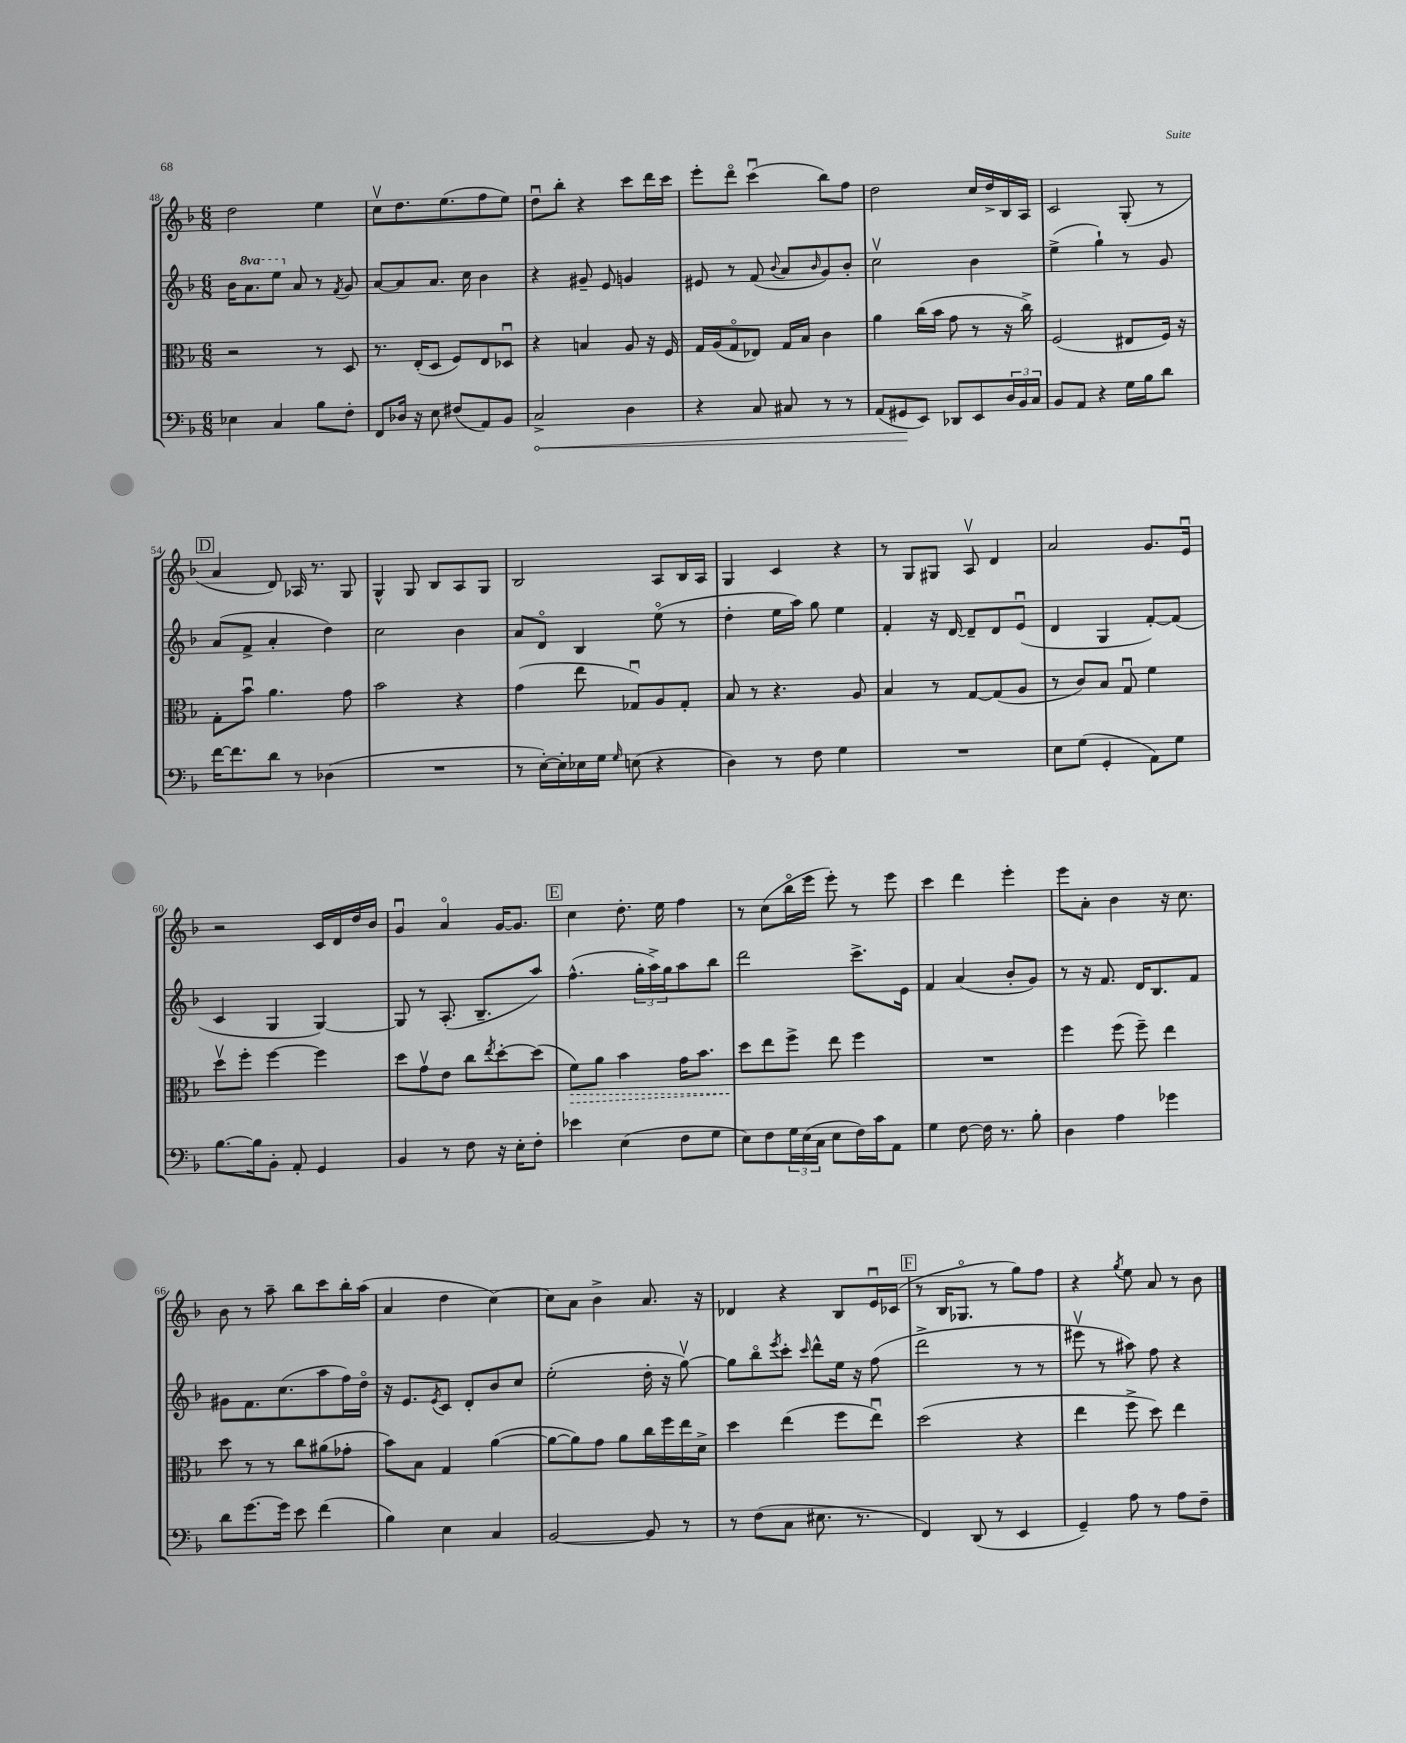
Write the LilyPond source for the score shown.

<<
\new StaffGroup <<
\new Staff = "s0" {
    \clef treble \key f \major \numericTimeSignature \time 6/8
    d''2 e''4 |
    c''8\upbow d''8. e''8.( f''8 e''8) |
    d''8\downbow bes''8-. r4 c'''8 d'''16 c'''16 |
    e'''8-. d'''8\flageolet c'''4\downbow( bes''8) f''8 |
    d''2 c''16 d''16-> bes16 a16 |
    c'2 g8-.( r8 |
    \mark \markup { \box "D" } a'4 d'8) aes16 r8. g8 |
    g4-^ g8 bes8 a8 g8 |
    bes2 a8 bes16 a16 |
    g4 c'4 r4 |
    r8 g8 gis8 a8\upbow d'4 |
    a'2 g'8. e'16\downbow |
    r2 c'16 d'16 d''16 bes'16 |
    g'4\downbow a'4\flageolet g'16~ g'8. |
    \mark \markup { \box "E" } c''4 d''8.-. e''16 f''4 |
    r8 c''8( bes''16\flageolet e'''16 e'''8-.) r8 e'''8 |
    c'''4 d'''4 e'''4-. |
    e'''8 a'8-. bes'4 r16 c''8. |
    bes'8 r8 a''8-- bes''8 c'''8 bes''16-. a''16( |
    a'4 d''4 c''4~) |
    c''8 a'8 bes'4-> a'8. r16 |
    des'4 r4 bes8 e'16\downbow ces'16( |
    \mark \markup { \box "F" } r8 bes16 ges8.\flageolet r8 g''8) f''8 |
    r4 \acciaccatura { g''8 } e''8 a'8 r8 bes'8 \bar "|." |
}
\new Staff = "s1" {
    \clef treble \key f \major \numericTimeSignature \time 6/8 \set Staff.ottavationMarkups = #ottavation-simple-ordinals
    bes'16 \ottava #1 a''8. e'''8 \ottava #0 a'8 r8 \acciaccatura { f'8 } g'8 |
    a'8~ a'8 a'8. c''16 bes'4 |
    r4 gis'8-- e'8 g'4 |
    eis'8 r8 f'8( \appoggiatura { bes'8 } a'8 \grace { bes'16 } g'8) bes'8-. |
    c''2\upbow bes'4 |
    e''4->( g''4-!) r8 g'8 |
    \mark \markup { \box "D" } a'8( f'8-> a'4-. d''4) |
    c''2 bes'4 |
    a'8 d'8\flageolet bes4 e''8\flageolet( r8 |
    d''4-. e''16 a''16) g''8 e''4 |
    f'4-. r16 d'16~ d'8-- d'8 e'8\downbow( |
    d'4 g4 f'8~-.) f'8( |
    c'4 g4 g4~) |
    g8 r8 a8.-.( bes8.-- a''8) |
    \mark \markup { \box "E" } f''4.-^( \tuplet 3/2 { g''16-. a''16->) g''16 } a''8 bes''8 |
    d'''2 c'''8.-> e'16 |
    f'4 a'4( bes'8-. g'8) |
    r8 r16 f'8. d'16 bes8. f'8 |
    gis'8 f'8. c''8.( a''8 f''16) d''16\flageolet |
    r16 e'8. \acciaccatura { e'8 } c'8 d'8-. bes'8 c''8 |
    e''2-.( d''16-. r16 g''8~\upbow) |
    g''8 bes''8\flageolet \acciaccatura { e'''8 } c'''8-. \grace { c'''16 } d'''8-^ e''16 r16 f''8( |
    \mark \markup { \box "F" } d'''2-> r8 r8 |
    eis'''8\upbow r8 ais''8) f''8 r4 \bar "|." |
}
\new Staff = "s2" {
    \clef alto \key f \major \numericTimeSignature \time 6/8
    r2 r8 d8 |
    r8. e16-.( d8 f8) e8 des8\downbow |
    r4 b4 a8 r16 f16 |
    g16 a16( g8\flageolet ees8) g16 bes16 c'4 |
    a'4 c''16( bes'16 g'8 r8 r16 c''16->) |
    f2( eis8 f16) r16 |
    \mark \markup { \box "D" } g8-. bes'8\downbow a'4. g'8 |
    bes'2 r4 |
    g'4( e''8 ges8\downbow) a8 ges8-. |
    bes8 r8 r4. a8 |
    bes4 r8 g8~ g8( a8 |
    r8 c'8) bes8 g8\downbow f'4 |
    d''8\upbow f''8-. f''4~ f''4 |
    d''8 g'8\upbow e'8 c''8 \acciaccatura { e''8 } d''8~-. d''8( |
    \mark \markup { \box "E" } \once \override Hairpin.style = #'dashed-line f'8\>) a'8 bes'4 g'16 bes'8. |
    d''8\! e''8 f''8-> e''8 f''4 |
    R2. |
    f''4 f''8( f''8--) e''4 |
    d''8 r8 r8 c''8 ais'8( ges'8-. |
    bes'8) bes8 g4 a'4~( |
    a'8~ a'8) g'8 a'8 c''16 f''16 e''16 d'16-> |
    d''4 e''4( f''8 e''8\downbow) |
    \mark \markup { \box "F" } d''2( r4 |
    e''4 f''8-> d''8) e''4 \bar "|." |
}
\new Staff = "s3" {
    \clef bass \key f \major \numericTimeSignature \time 6/8
    ees4 c4 bes8 f8-. |
    f,8 des16 r16 e8 fis8( a,8) bes,8 |
    \once \override Hairpin.circled-tip = ##t c2->\< d4 |
    r4 c8 cis8 r8 r8 |
    a,8( gis,8\! e,8) des,8 e,8 \tuplet 3/2 { d16 bes,16 c16 } |
    bes,8 a,8 r4 g16 bes16 d'8 |
    \mark \markup { \box "D" } f'16~ f'8. d'8 r8 des4( |
    R2. |
    r8 e16~-.) e16-. ees16 g16 \grace { g16 } e8( r4 |
    d4) r8 f8 g4 |
    R2. |
    e8 g8( g,4-. a,8) g8 |
    bes8.~ bes16 bes,8-. a,8-. g,4 |
    bes,4 r8 f8 r16 e16-. f8-. |
    \mark \markup { \box "E" } ees'4 e4( f8 g8 |
    e8) f8 \tuplet 3/2 { g16 e16( c16 } e8 f16) c'16 a,8 |
    g4 f8~ f16 r8. bes8-. |
    d4 a4 ges'4 |
    d'8 g'8.~ g'16 e'8 f'4( |
    bes4) e4 c4 |
    bes,2~ bes,8 r8 |
    r8 f8( c8 eis8. r8. |
    \mark \markup { \box "F" } f,4) d,8( r8 e,4 |
    g,4--) a8 r8 a8 f8-- \bar "|." |
}
>>
>>
\layout { \context { \Score currentBarNumber = #48 } }
